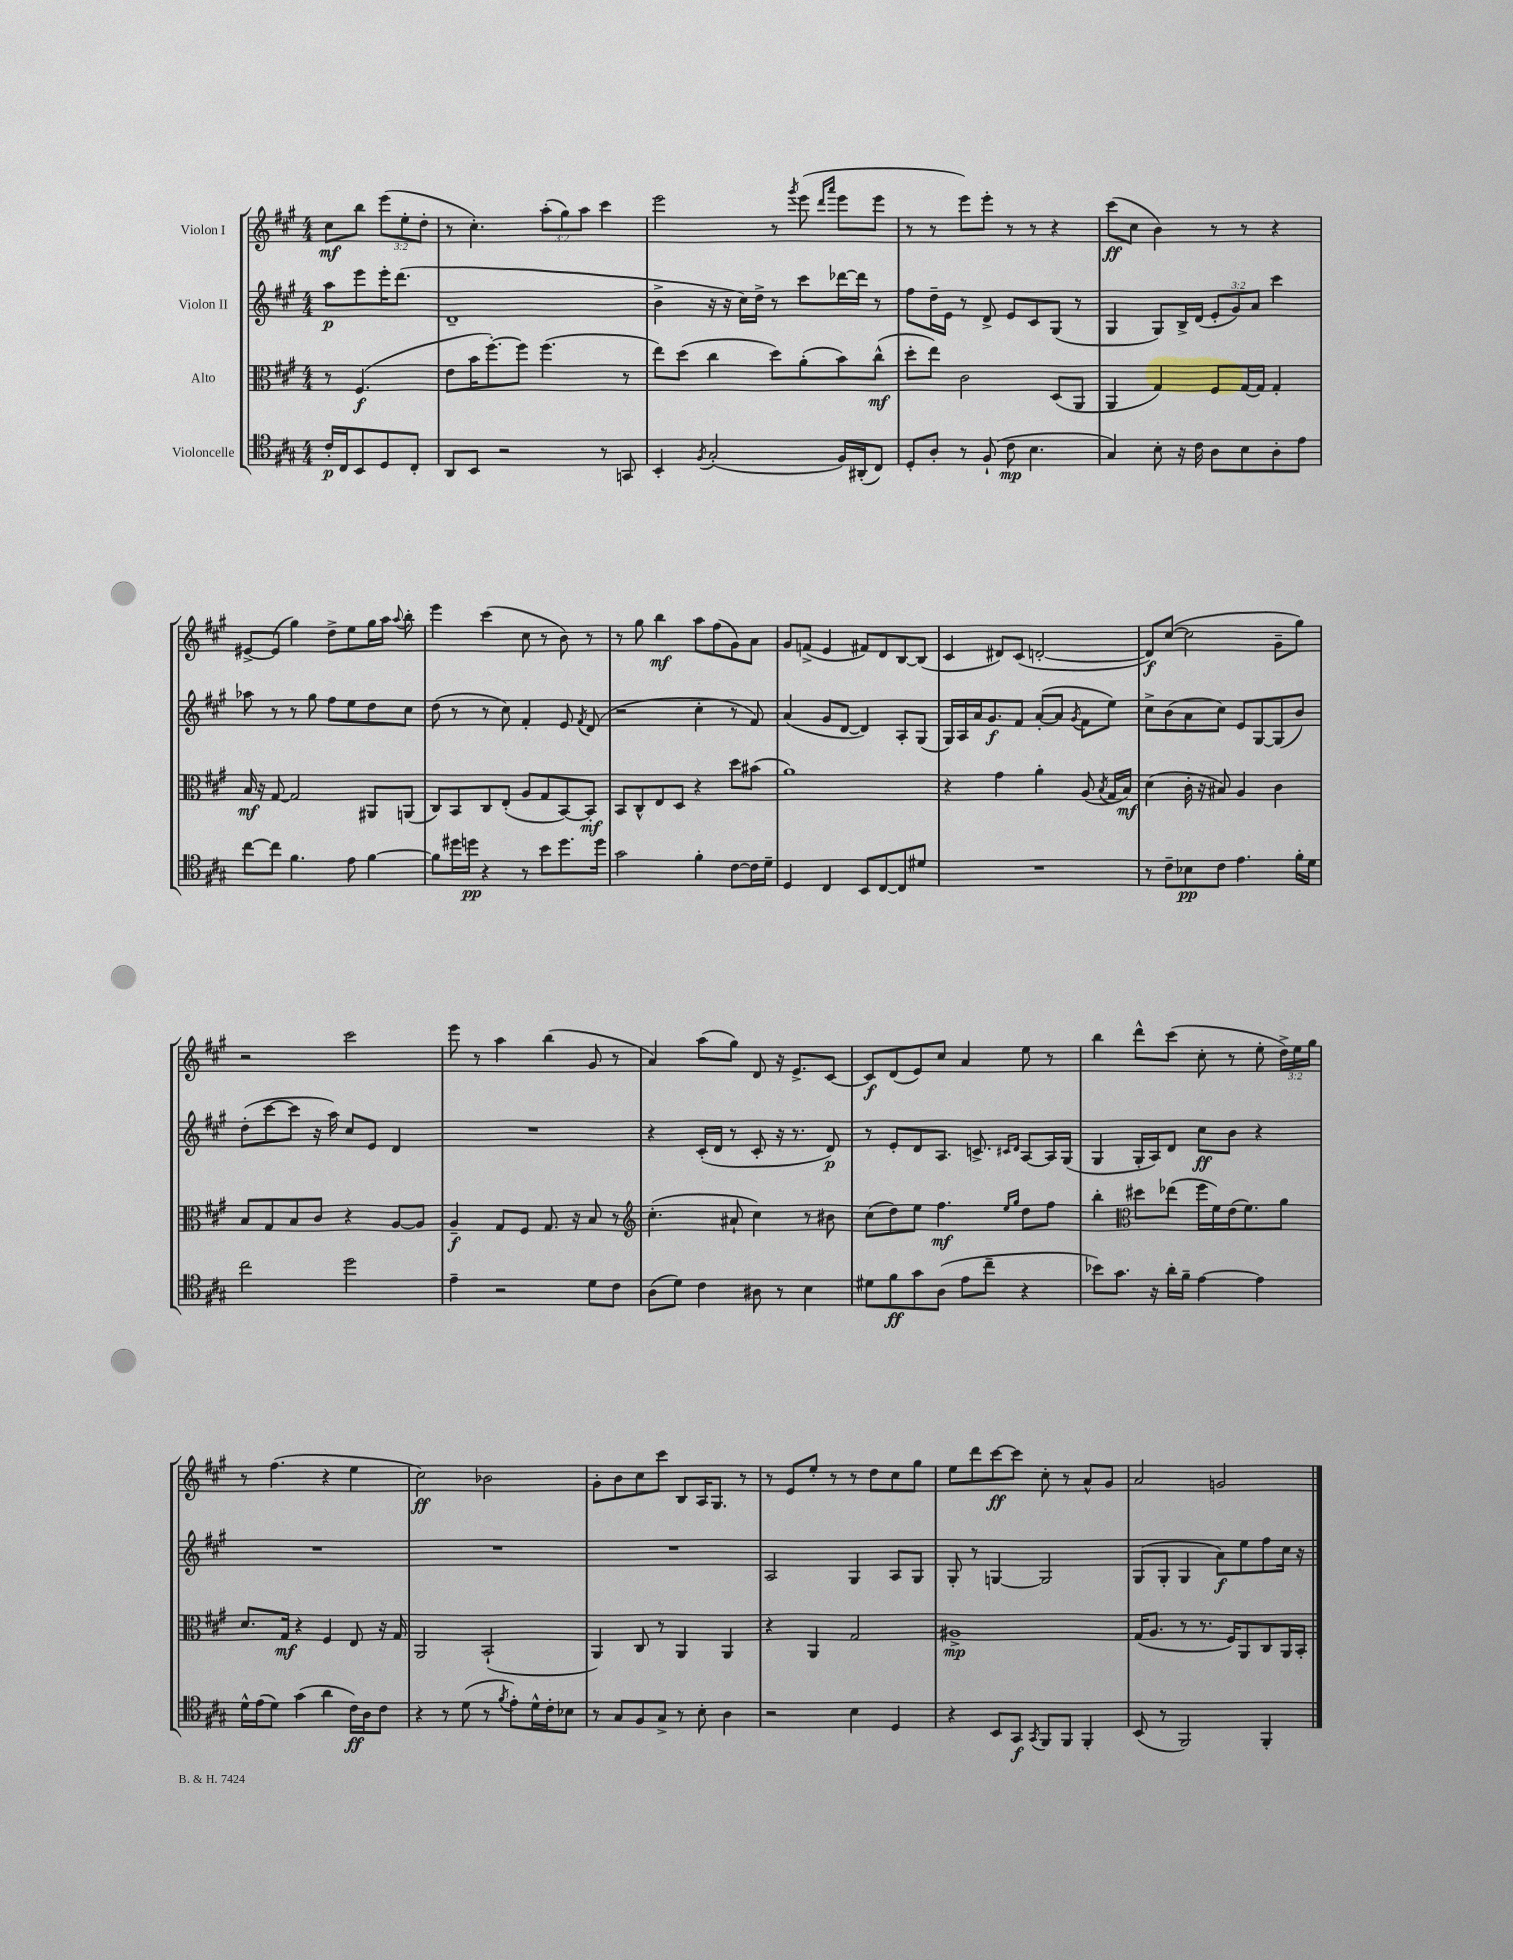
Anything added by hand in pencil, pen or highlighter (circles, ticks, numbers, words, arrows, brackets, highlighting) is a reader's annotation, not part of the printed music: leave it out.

**kern	**kern	**kern	**kern
*staff4	*staff3	*staff2	*staff1
*clefC4	*clefC3	*clefG2	*clefG2
*k[f#c#g#]	*k[f#c#g#]	*k[f#c#g#]	*k[f#c#g#]
*M4/4	*M4/4	*M4/4	*M4/4
16c#'	8r	8aa	8cc#
16C#	.	.	.
8BB	(4.F#	8eee	8bb
8D	.	16eee'	(12eee
.	.	(8.ddd	.
.	.	.	12ee'
8C#'	.	.	.
.	.	.	12dd'
=	=	=	=
8AA	8e	1d~	8r
8BB	16b	.	4.cc#')
.	[8.ff#')	.	.
2r	.	.	.
.	8ff#]	.	.
.	(4.ff#	.	(12aa'
.	.	.	12gg#)
.	.	.	12aa
8r	.	.	4ccc#
8GG	8r	.	.
=	=	=	=
4BB'	8ee)	4b^	2eee
.	(8dd	.	.
8qF#	.	.	.
(2G#'	4cc#	16r	.
.	.	16r	.
.	.	16cc#)	.
.	.	16dd^	.
.	8dd)	8r	8r
.	.	.	8qggg#
.	(8a'	8ccc#	(8eee
.	.	.	16qqddd
.	.	.	16qqaaa
16F#)	8b)	[16ddd-	8eee
(16AA#'	.	16ddd-]	.
8C#)	(8cc#^^	8r	8eee
=	=	=	=
8D'	8dd'	8ff#	8r
8A'	8ee)	16dd~	8r
.	.	16e	.
8r	2c#	8r	8eee)
(8F#`	.	8d^	8eee'
8c#	.	8e	8r
4.B	.	8c#	8r
.	(8D	(8G#	4r
.	8AA	8r	.
=	=	=	=
4G#)	4AA	4G#	(8ccc#
.	.	.	8cc#
8B'	4G#)	8G#)	4b)
16r	.	16B^	.
16c#	.	(16d	.
8A	8F#	12e'	8r
.	.	12g#)	.
8B	[16G#	.	8r
.	.	12a	.
.	16G#]	.	.
8A'	4G#'	4ccc#	4r
8e	.	.	.
=	=	=	=
[8cc#	16B	8aa-	[8e#^
.	16r	.	.
8cc#]	[8G#	8r	(8e#]
4.f#	2G#]	8r	4gg#)
.	.	8gg#	.
.	.	8ff#	8dd^
8e	.	8ee	8ee
[4f#	8AA#	8dd	16gg#
.	.	.	16aa
.	.	.	8qqaa
.	(8AA	8cc#	8bb'
=	=	=	=
8f#]	8C#)	(8dd	4eee
16dd#	8BB	8r	.
16dd	.	.	.
4r	8C#	8r	(4ccc#
.	(8E'	8cc#)	.
8r	8A	4f#'	8cc#
8b	8G#	.	8r
8.dd	[8BB)	8e	8b)
.	.	8qf#	.
.	8BB']	(8d	8r
16dd	.	.	.
=	=	=	=
2g#	8BB	2r	8r
.	8C#^^	.	8gg#
.	8E	.	4bb
.	8D	.	.
4f#'	4r	4cc#'	8aa
.	.	.	(8ff#
[8c#	8dd	8r	8g#)
16c#]	(8b#	8f#)	8a
16d~	.	.	.
=	=	=	=
4D	1a)	(4a	8g#
.	.	.	(8f^
4C#	.	8g#	4e
.	.	[8d	.
8BB	.	4d])	8f#)
[8C#	.	.	8d
8C#]	.	8A'	[8B
8d#	.	(8G#	(8B]
=	=	=	=
1r	4r	16G#)	4c#
.	.	16A	.
.	.	16a	.
.	.	8.g#	.
.	4g#	.	8d#)
.	.	8f#	(8c#
.	4a'	([8a'	[2d'
.	.	8a]	.
.	.	8qg#	.
.	(8A	8f#	.
.	8qB	.	.
.	16G#	8ee)	.
.	16B)	.	.
=	=	=	=
8r	(4d	8cc#^	8d])
8c#~	.	(8b	([8cc#
8B-	16c#'	8a	2cc#]
.	16r	.	.
8c#	8B#)	8cc#)	.
4.e	4A	8e	.
.	.	[8G#	.
.	4c#	(8G#]	8g#~
16f#'	.	8b)	8gg#)
16d	.	.	.
=	=	=	=
2cc#	8B	(8dd'	2r
.	8G#	[8ccc#	.
.	8B	8ccc#]	.
.	8c#	16r	.
.	.	16aa)	.
2dd	4r	8cc#	2ccc#
.	.	8e	.
.	[8A	4d	.
.	8A]	.	.
=	=	=	=
4e~	4A~	1r	8eee
.	.	.	8r
2r	8G#	.	4aa
.	8F#	.	.
.	8.G#	.	(4bb
.	16r	.	.
8d	8B	.	8g#
8c#	8r	.	8r
=	=	=	=
*	*clefG2	*	*
(8A	(4.cc#'	4r	4a)
8d)	.	.	.
4c#	.	(16c#'	(8aa
.	.	16d	.
.	8a#`	8r	8gg#)
8A#	4cc#)	8c#'	8d
8r	.	16r	16r
.	.	8.r	8.e^
4B	8r	.	.
.	8b#	8d)	[8c#
=	=	=	=
8d#	(8cc#	8r	8c#]
8f#	8dd)	8e'	(8d
8g#	8ee	8d	8e)
(8A	4.ff#	8.A	8cc#
8e	.	.	4a
.	.	8.c^	.
8cc#~	.	.	.
.	16qqee	16qqc#	.
.	16qqgg#	16qqd	.
4r	8dd	[8A	8ee
.	8ff#	16A]	8r
.	.	(16G#	.
=	=	=	=
8b-)	4bb'	4G#	4bb
8.g#	.	.	.
*	*clefC3	*	*
.	8dd#	16G#'	8ddd^^
16r	.	16A)	.
16a'	(8ee-	8d	(8ccc#
16f#~	.	.	.
[4e	16ff#	8cc#	8cc#'
.	16f#)	.	.
.	(16e	8b	8r
.	8.f#)	.	.
4e]	.	4r	8ee'
.	8a	.	24dd^)
.	.	.	24ee
.	.	.	24gg#
=	=	=	=
16d^^	8.d	1r	8r
(16e	.	.	.
8d)	.	.	(4.ff#
.	16G#	.	.
(4g#	4r	.	.
4a	4F#	.	4r
16c#)	8E	.	4ee
16A	.	.	.
8c#	16r	.	.
.	16G#	.	.
=	=	=	=
4r	2AA	1r	2cc#)
8r	.	.	.
(8d	.	.	.
8r	(2BB`	.	2b-
8qf#	.	.	.
8e')	.	.	.
16d^^	.	.	.
16c#'	.	.	.
8B-	.	.	.
=	=	=	=
8r	4AA)	1r	8g#'
8G#	.	.	8b
8F#	8C#	.	8cc#
8G#^	8r	.	8ccc#
8r	4AA	.	8B
8B'	.	.	16A
.	.	.	8.G#
4A	4AA	.	.
.	.	.	8r
=	=	=	=
2r	4r	2A	8r
.	.	.	8e
.	4AA	.	8ee'
.	.	.	8r
4B	2G#	4G#	8r
.	.	.	8dd
4D	.	8A	8cc#
.	.	8G#	8gg#
=	=	=	=
4r	1A#^	8G#'	8ee
.	.	8r	8ddd
8BB	.	[4G	[8ccc#
8GG#	.	.	8ccc#]
8qGG#	.	.	.
8FF#	.	2G]	8cc#'
8FF#	.	.	8r
4FF#'	.	.	8a^^
.	.	.	8g#
=	=	=	=
(8BB	(16G#	(8G#	2a
.	8.A	.	.
8r	.	8G#'	.
2FF#)	8r	4G#	.
.	8.r	.	.
.	.	8a)	2g
.	16F#)	.	.
.	8AA	8ee	.
4FF#'	8C#	8ff#	.
.	16AA	16cc#	.
.	16BB'	16r	.
==	==	==	==
*-	*-	*-	*-
